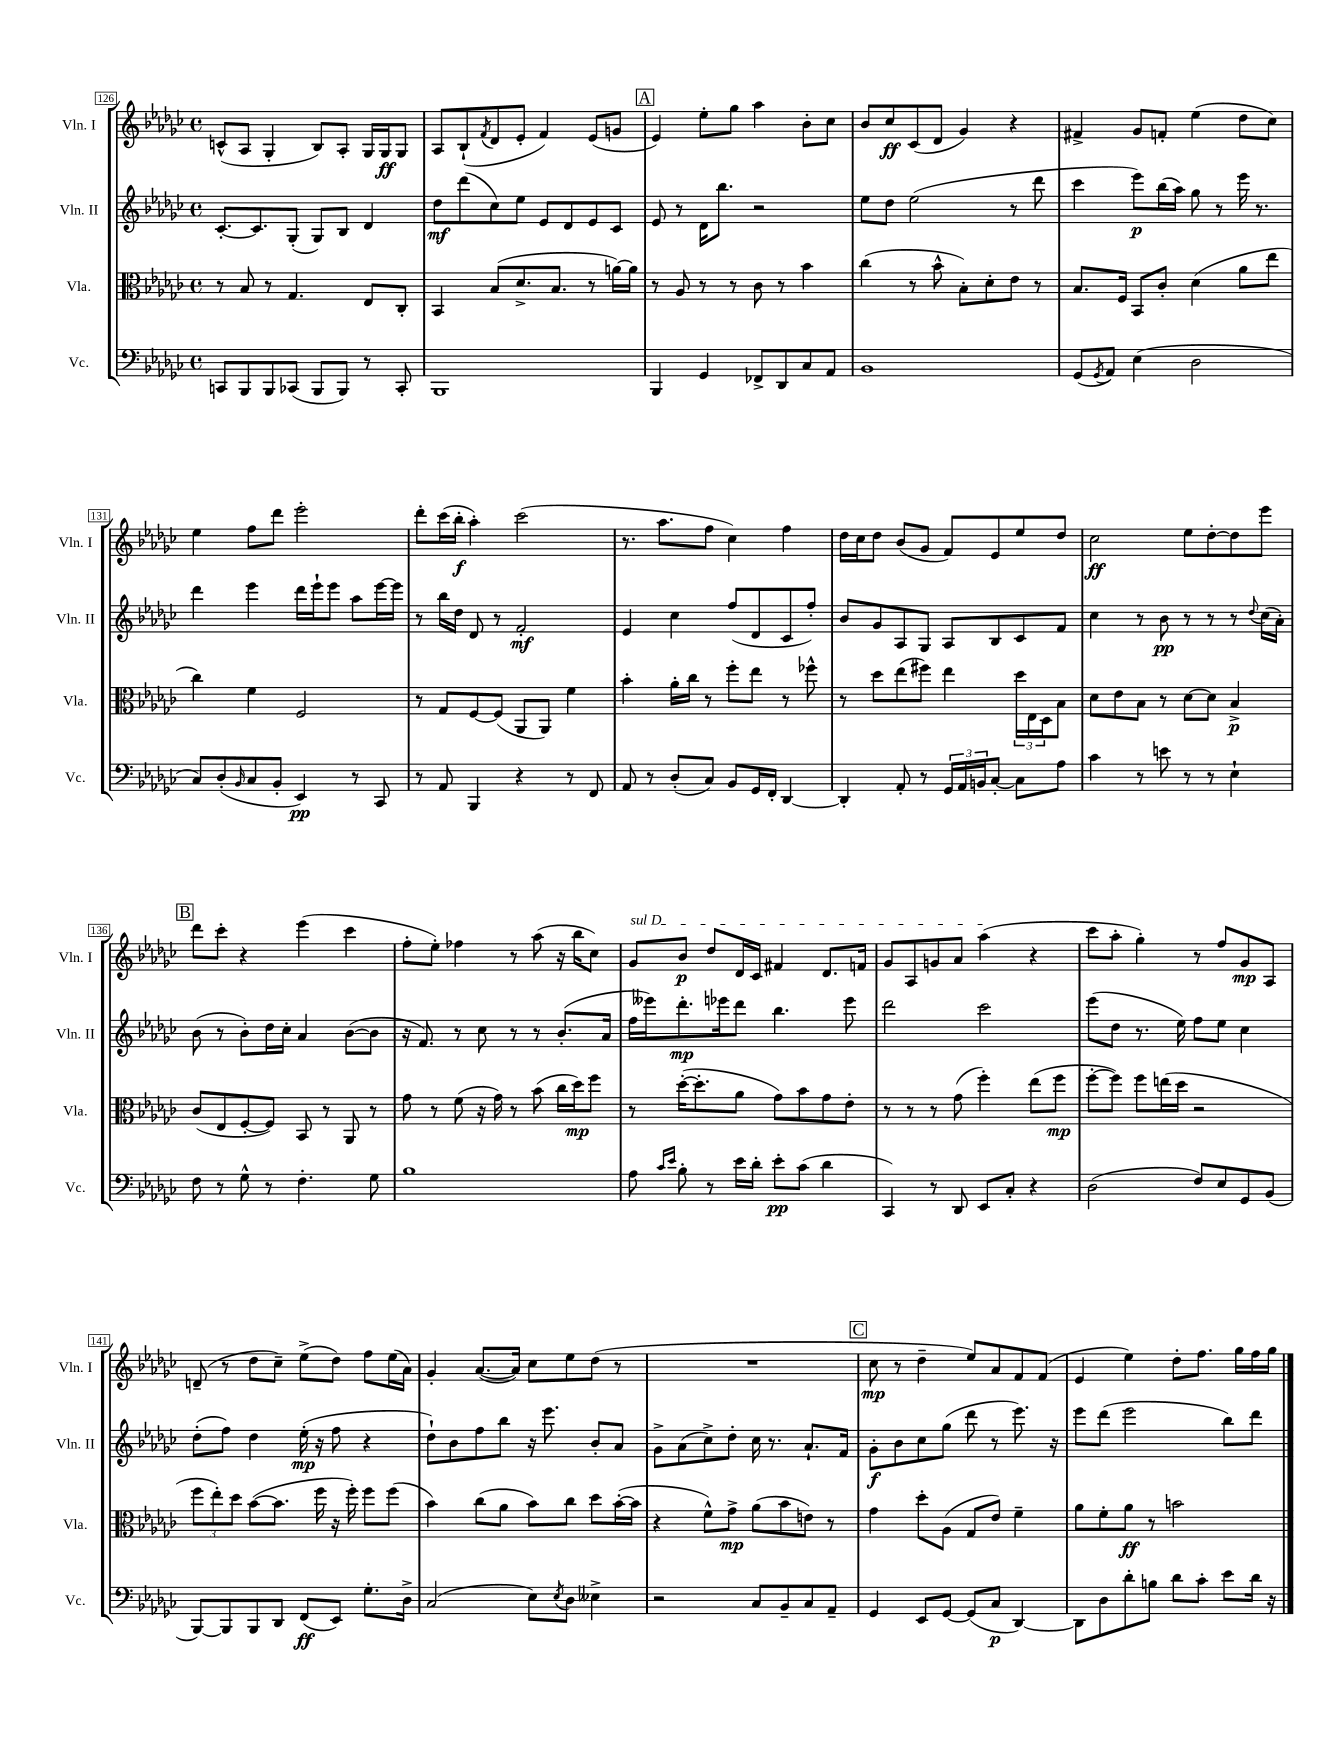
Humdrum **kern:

**kern	**kern	**kern	**kern
*staff4	*staff3	*staff2	*staff1
*clefF4	*clefC3	*clefG2	*clefG2
*k[b-e-a-d-g-c-]	*k[b-e-a-d-g-c-]	*k[b-e-a-d-g-c-]	*k[b-e-a-d-g-c-]
*M4/4	*M4/4	*M4/4	*M4/4
*met(c)	*met(c)	*met(c)	*met(c)
8CC/L	8r	[8.c-'/L	(8c^^/L
8BBB-/	8B-/	.	8A-/J
.	.	8.c-/]	.
8BBB-/	8r	.	4G-'/
(8CC-/J	4.G-/	(8G-'/J	.
8BBB-/L	.	8G-/L)	8B-/L)
8BBB-/J)	.	8B-/J	8A-'/J
8r	8E-/L	4d-/	16G-/LL
.	.	.	16G-/J
8CC-'/	8C-'/J	.	8G-/J
=	=	=	=
1BBB-	4BB-/	8dd-\L	8A-/L
.	.	(8ddd-\	(8B-`/
.	.	.	8qf/
.	(8B-/L	8cc-\)	8d-/
.	8.d-^/	8ee-\J	8e-'/J
.	.	8e-/L	4f/)
.	8.B-/J	.	.
.	.	8d-/	.
.	8r	8e-/	(8e-/L
.	[16a\LL)	8c-/J	8g/J
.	16a\]JJ	.	.
=	=	=	=
4BBB-/	8r	8e-/	4e-/)
.	8A-/	8r	.
4GG-/	8r	16d-\LK	8ee-'\L
.	.	8.bb-\J	.
.	8r	.	8gg-\J
8FF-^/L	8c-\	2r	4aa-\
8DD-/	8r	.	.
8C-/	4b-\	.	8b-'\L
8AA-/J	.	.	8cc-\J
=	=	=	=
1BB-	(4cc-\	8ee-\L	8b-/L
.	.	8dd-\J	8cc-/
.	8r	(2ee-\	(8c-/
.	8b-^^\	.	8d-/J
.	8B-'\L)	.	4g-/)
.	8d-'\	.	.
.	8e-\J	8r	4r
.	8r	8ddd-\	.
=	=	=	=
(8GG-/L	8.B-/L	4ccc-\	4f#^/
8qGG-/	.	.	.
8AA-/J)	.	.	.
.	16F/Jk	.	.
(4E-\	8BB-/L	8eee-\L)	8g-/L
.	8c-'/J	(16bb-\L	8f'/J
.	.	16aa-\JJ)	.
2D-\	(4d-\	8gg-\	(4ee-\
.	.	8r	.
.	8a-\L	16eee-\	8dd-\L
.	.	8.r	.
.	8ee-\J	.	8cc-\J)
=	=	=	=
8C-/L)	4cc-\)	4ddd-\	4ee-\
(8D-'/	.	.	.
16qqBB-/	.	.	.
8C-/	4f\	4eee-\	8ff\L
8BB-'/J	.	.	8ddd-\J
4EE-/)	2F/	16ddd-\LL	2eee-'\
.	.	16eee-`\J	.
.	.	8eee-\J	.
8r	.	8aa-\L	.
8CC-/	.	[16eee-\L	.
.	.	16eee-\]JJ	.
=	=	=	=
8r	8r	8r	8ddd-'\L
8AA-/	8G-/L	16bb-\LL	(16ccc-\L
.	.	16dd-\JJ	16bb-'\JJ
4BBB-/	[8F/	8d-/	4aa-'\)
.	(8F/]J	8r	.
4r	8AA-/L	2f'/	(2ccc-\
.	8AA-/J)	.	.
8r	4f\	.	.
8FF/	.	.	.
=	=	=	=
8AA-/	4b-'\	4e-/	8.r
8r	.	.	.
.	.	.	8.aa-\L
(8D-'/L	16a-'\LL	4cc-\	.
.	16cc-\JJ	.	.
8C-/J)	8r	.	8ff\J
8BB-/L	8ff'\L	(8ff/L	4cc-\)
16GG-/L	8ee-\J	8d-/	.
16FF'/JJ	.	.	.
[4DD-/	8r	8c-/	4ff\
.	8ff-^^\	8ff'/J)	.
=	=	=	=
4DD-'/]	8r	8b-/L	16dd-\LL
.	.	.	16cc-\J
.	8dd-\L	8g-/	8dd-\J
8AA-'/	(8ee-\	8A-/	(8b-/L
8r	8ff#\J)	8G-/J	8g-/J
24GG-/LL	4ee-\	8A-/L	8f/L)
24AA-/	.	.	.
24BB/J	.	.	.
[8C-'/J	.	8B-/	8e-/
8C-\]L	24dd-\LL	8c-/	8ee-/
.	24E-\	.	.
.	24D-\J	.	.
8A-\J	8B-\J	8f/J	8dd-/J
=	=	=	=
4c-\	8d-\L	4cc-\	2cc-\
.	8e-\	.	.
8r	8B-\J	8r	.
8e\	8r	8b-\	.
8r	[8d-\L	8r	8ee-\L
8r	8d-\]J	8r	[8dd-'\
4E-`\	4B-^/	8r	8dd-\]
.	.	8qqdd-/	.
.	.	(16cc-\LL	8eee-\J
.	.	16a-'\JJ)	.
=	=	=	=
8F\	(8c-/L	(8b-\	8ddd-\L
8r	8E-/	8r	8ccc-'\J
8G-^^\	[8F'/	8b-'\L)	4r
8r	8F/]J)	16dd-\L	.
.	.	16cc-'\JJ	.
4.F'\	8BB-/	4a-/	(4eee-\
.	8r	.	.
.	8AA-/	([8b-\L	4ccc-\
8G-\	8r	8b-\]J	.
=	=	=	=
1B-	8g-\	16r	8ff'\L
.	.	8.f/)	.
.	8r	.	8ee-'\J)
.	(8f\	8r	4ff-\
.	16r	8cc-\	.
.	16g-\)	.	.
.	8r	8r	8r
.	(8b-\	8r	(8aa-\
.	16cc-\LL	(8.b-'/L	16r
.	16dd-\J)	.	16bb-\LK
.	8ff\J	.	8cc-\J)
.	.	16a-/Jk	.
=	=	=	=
8A-\	8r	16ff\LL	8g-/L
.	.	16eee--\J)	.
16qqc-/LL	.	.	.
16qqe-/JJ	.	.	.
8B-'\	([16dd-'\LK	8.ddd-'\	8b-/J
.	8.dd-'\]	.	.
8r	.	.	8dd-/L
.	.	16eee-\k	.
16e-\LL	8a-\J	8ddd-\J	16d-/L
16d-'\JJ	.	.	16c-/JJ
8e-'\L	8g-\L)	4.bb-\	4f#/
(8c-\J	8b-\	.	.
4d-\	8g-\	.	8.d-/L
.	8e-'\J	8eee-\	.
.	.	.	16f/Jk
=	=	=	=
4CC-/)	8r	2ddd-\	8g-/L
.	8r	.	8A-/
8r	8r	.	8g/
8DD-/	(8g-\	.	8a-/J
8EE-/L	4ff'\)	2ccc-\	(4aa-\
8C-'/J	.	.	.
4r	(8ee-\L	.	4r
.	8ff\J	.	.
=	=	=	=
(2D-\	[8ff'\L	(8eee-\L	8ccc-\L
.	8ff\]J)	8dd-\J	8aa-'\J
.	8ff\L	8.r	4gg-'\)
.	(16ee\L	.	.
.	16dd-\JJ	16ee-\)	.
8F/L)	2r	8ff\L	8r
8E-/	.	8ee-\J	8ff/L
8GG-/	.	4cc-\	8g-/
(8BB-/J	.	.	8A-/J
=	=	=	=
[8BBB-/L)	12ff\L	(8dd-'\L	(8d~/
.	12ee-'\)	.	.
8BBB-/]	.	8ff\J)	8r
.	12dd-\J	.	.
8BBB-/	([8b-\L	4dd-\	8dd-\L
8DD-/J	8.b-\]J	.	8cc-~\J)
(8FF/L	.	(16ee-'\	(8ee-^\L
.	16ff\	16r	.
8EE-/J)	16r	8ff\	8dd-\J)
.	16ff'\)	.	.
8.G-'\L	8ff\L	4r	8ff\L
.	(8ff\J	.	(16ee-\L
16D-^\Jk	.	.	16a-\JJ)
=	=	=	=
(2C-/	4b-\)	8dd-`\L)	4g-'/
.	.	8b-\	.
.	(8cc-\L	8ff\	([8.a-/L
.	8a-\J	8bb-\J	.
.	.	.	16a-/]Jk)
8E-\L)	8b-\L)	16r	8cc-\L
.	.	8.eee-\	.
8qE-/	.	.	.
8D-\J	8cc-\J	.	8ee-\
4E--^\	8dd-\L	8b-'/L	(8dd-\J
.	([16b-'\L	8a-/J	8r
.	16b-\]JJ	.	.
=	=	=	=
2r	4r	8g-^\L	1r
.	.	(8a-\	.
.	8f^^\L)	8cc-^\)	.
.	8g-^\J	8dd-'\J	.
8C-/L	(8a-\L	16cc-\	.
.	.	8.r	.
8BB-~/	8b-\	.	.
8C-/	8e\J)	8.a-`/L	.
8AA-~/J	8r	.	.
.	.	16f/Jk	.
=	=	=	=
4GG-/	4g-\	8g-'\L	8cc-\
.	.	8b-\	8r
8EE-/L	8dd-'\L	8cc-\	4dd-~\
[8GG-/J	(8A-\J	(8gg-\J	.
(8GG-/]L	8G-/L	8ddd-\	8ee-/L)
8C-/J	8e-/J)	8r	8a-/
[4DD-/)	4f~\	8.eee-\)	8f/
.	.	.	(8f/J
.	.	16r	.
=	=	=	=
8DD-\]L	8a-\L	8eee-\L	4e-/
8D-\	8f'\	(8ddd-\J	.
8d-'\	8a-\J	2eee-\	4ee-\)
8B\J	8r	.	.
8d-\L	2b\	.	8dd-'\L
8c-'\J	.	.	8.ff\J
8e-\L	.	8bb-\L)	.
.	.	.	16gg-\LL
16d-\Jk	.	8ddd-\J	16ff\
16r	.	.	16gg-\JJ
==	==	==	==
*-	*-	*-	*-
